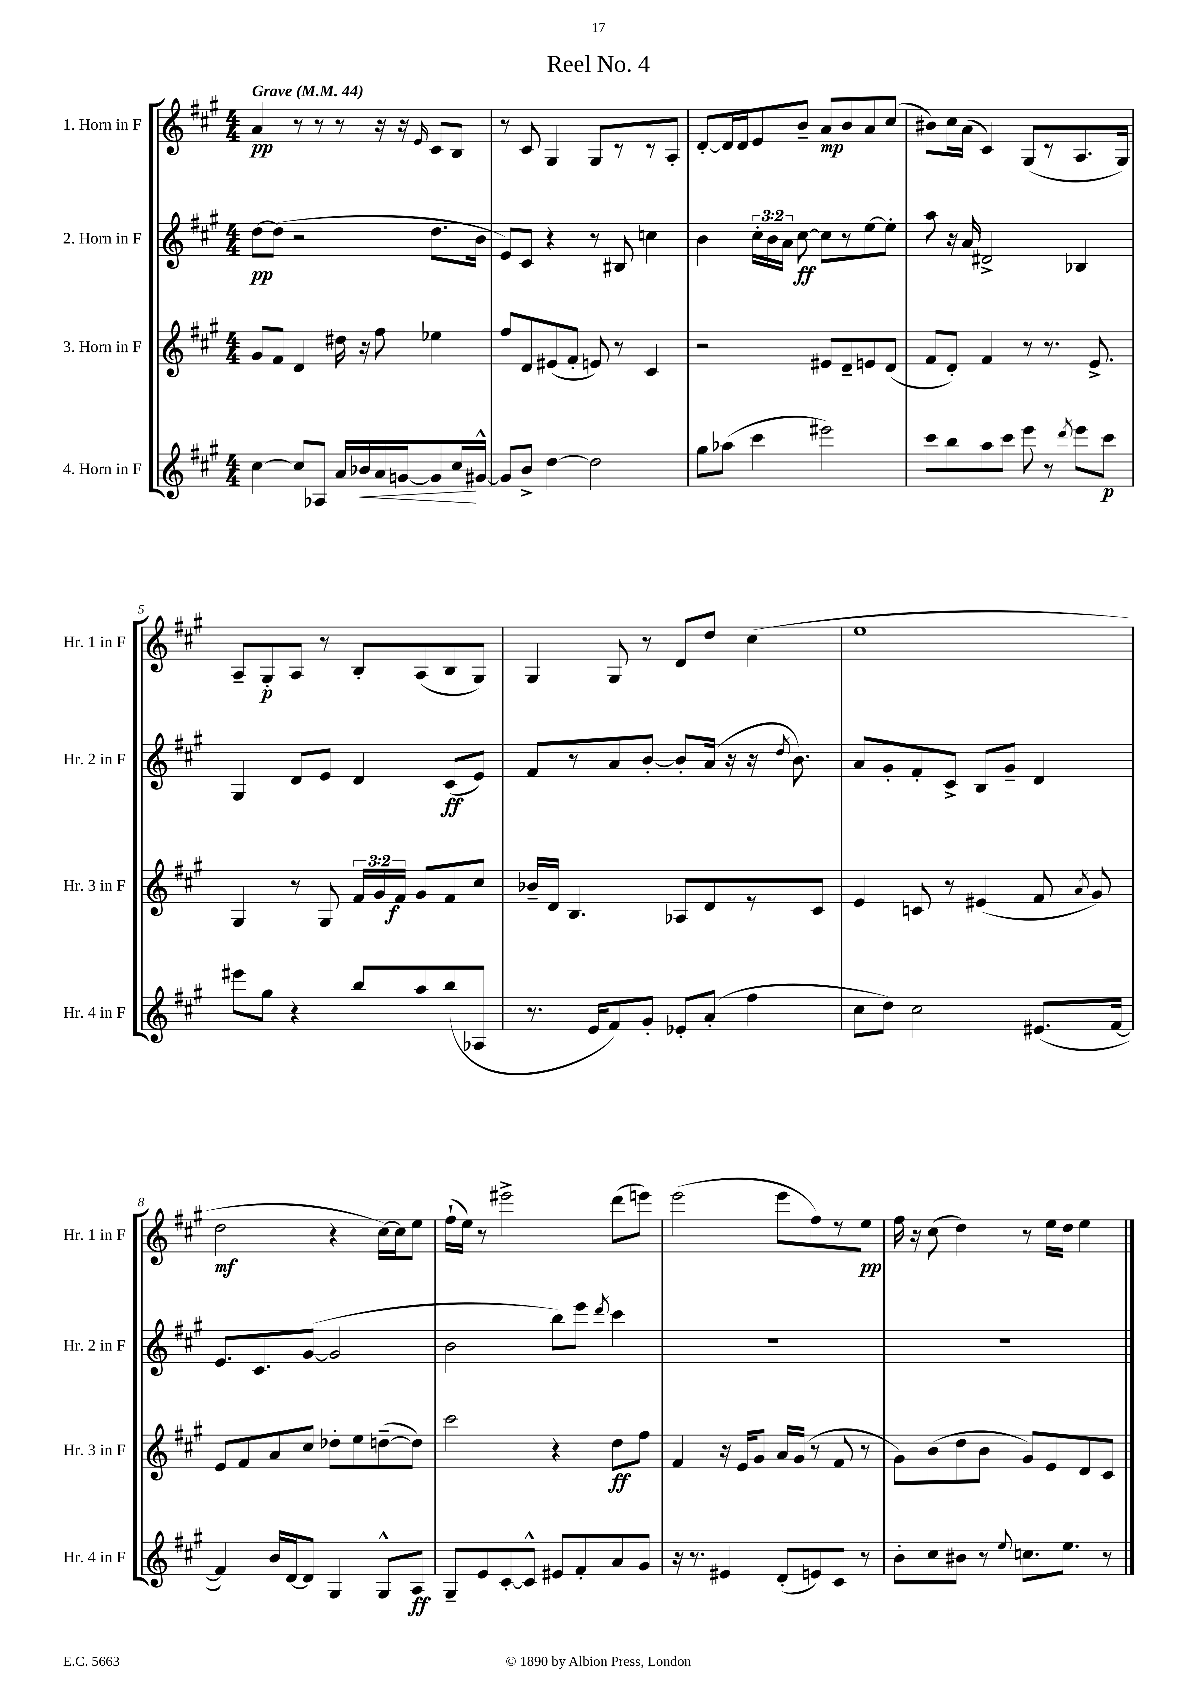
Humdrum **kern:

**kern	**dynam	**kern	**dynam	**kern	**dynam	**kern	**dynam
*part4	*part4	*part3	*part3	*part2	*part2	*part1	*part1
*staff4	*staff4	*staff3	*staff3	*staff2	*staff2	*staff1	*staff1
*I"4. Horn in F	*	*I"3. Horn in F	*	*I"2. Horn in F	*	*I"1. Horn in F	*
*I'Hr. 4 in F	*	*I'Hr. 3 in F	*	*I'Hr. 2 in F	*	*I'Hr. 1 in F	*
*clefG2	*	*clefG2	*	*clefG2	*	*clefG2	*
*k[f#c#g#]	*	*k[f#c#g#]	*	*k[f#c#g#]	*	*k[f#c#g#]	*
*M4/4	*	*M4/4	*	*M4/4	*	*M4/4	*
*MM44	*	*MM44	*	*MM44	*	*MM44	*
=1	=1	=1	=1	=1	=1	=1	=1
!	!	!	!	!	!	!LO:TX:a:B:t=Grave	!
[4cc#\	.	8g#/L	.	[8dd\L	pp	4a/	pp
.	.	8f#/J	.	(8dd\J]	.	.	.
8cc#/L]	.	4d/	.	2r	.	8r	.
8A-X/J	.	.	.	.	.	8r	.
16a/LL	.	16dd#X\	.	.	.	8r	.
!	!LO:HP:b	!	!	!	!	!	!
16b-X/	<	16r	.	.	.	.	.
16a/	.	8ff#\	.	.	.	16r	.
[16gn/J	.	.	.	.	.	16r	.
.	.	.	.	.	.	16qqe/	.
8g/]	.	4ee-X\	.	8.dd\L	.	8c#/L	.
16cc#/L	.	.	.	.	.	8B/J	.
[16g#X^^/JJ	[	.	.	16b\Jk	.	.	.
=2	=2	=2	=2	=2	=2	=2	=2
8g#/L]	.	8ff#/L	.	8e/L)	.	8r	.
8b^/J	.	8d/	.	8c#/J	.	8c#/	.
[4dd\	.	(8e#X/	.	4r	.	4G#/	.
.	.	8f#'/J	.	.	.	.	.
2dd\]	.	8en/)	.	8r	.	8G#/L	.
.	.	8r	.	8B#X/	.	8r	.
.	.	4c#/	.	4ccn\	.	8r	.
.	.	.	.	.	.	8A'/J	.
=3	=3	=3	=3	=3	=3	=3	=3
8gg#\L	.	2r	.	4b\	.	[8d'/L	.
(8aa-X\J	.	.	.	.	.	16d/L]	.
.	.	.	.	.	.	16d/J	.
4ccc#\	.	.	.	24cc#'\LL	.	8e/	.
.	.	.	.	24b\	.	.	.
.	.	.	.	24a\JJ	.	.	.
.	.	.	.	[8cc#\	ff	8b~/J	.
2eee#X\)	.	8e#X/L	.	8cc#\L]	.	8a/L	mp
.	.	8d~/	.	8r	.	8b/	.
.	.	8en/	.	[8ee\	.	8a/	.
.	.	(8d/J	.	8ee'\J]	.	(8cc#/J	.
=4	=4	=4	=4	=4	=4	=4	=4
8ccc#\L	.	8f#/L	.	8aa\	.	8b#X\L)	.
8bb\	.	8d'/J)	.	16r	.	16cc#\L	.
.	.	.	.	16a/	.	(16a\JJ	.
8aa\	.	4f#/	.	2d#X^/	.	4c#/)	.
8ccc#\J	.	.	.	.	.	.	.
8eee\	.	8r	.	.	.	(8G#/L	.
8r	.	8.r	.	.	.	8r	.
8qddd/	.	.	.	.	.	.	.
8eee\L	.	.	.	4B-X/	.	8.A/	.
.	.	8.e^/	.	.	.	.	.
8ccc#\J	p	.	.	.	.	.	.
.	.	.	.	.	.	16G#/Jk)	.
!!LO:LB:g=z
=5	=5	=5	=5	=5	=5	=5	=5
8eee#X\L	.	4G#/	.	4G#/	.	8A~/L	.
8gg#\J	.	.	.	.	.	8G#'/	p
4r	.	8r	.	8d/L	.	8A/J	.
.	.	8G#/	.	8e/J	.	8r	.
8bb/L	.	24f#/LL	.	4d/	.	8B'/L	.
.	.	24g#/	.	.	.	.	.
.	.	24f#/JJ	f	.	.	.	.
8aa/	.	8g#/L	.	.	.	(8A/	.
(8bb/	.	8f#/	.	(8c#/L	ff	8B/	.
8A-X/J	.	8cc#/J	.	8e/J)	.	8G#/J)	.
=6	=6	=6	=6	=6	=6	=6	=6
8.r	.	16b-X~/LL	.	8f#/L	.	4G#/	.
.	.	16d/JJ	.	.	.	.	.
.	.	4.B/	.	8r	.	.	.
16e/KL	.	.	.	.	.	.	.
8f#/)	.	.	.	8a/	.	8G#/	.
8g#'/J	.	.	.	[8b'/J	.	8r	.
8e-X'/L	.	8A-X/L	.	8b'/L]	.	8d/L	.
(8a'/J	.	8d/	.	(16a/Jk	.	8dd/J	.
.	.	.	.	16r	.	.	.
4ff#\	.	8r	.	16r	.	(4cc#\	.
.	.	.	.	8qdd/	.	.	.
.	.	.	.	8.b\)	.	.	.
.	.	8c#/J	.	.	.	.	.
=7	=7	=7	=7	=7	=7	=7	=7
8cc#\L	.	4e/	.	8a/L	.	1ee	.
8dd\J)	.	.	.	8g#'/	.	.	.
2cc#\	.	8cn/	.	8f#'/	.	.	.
.	.	8r	.	8c#^/J	.	.	.
.	.	(4e#X/	.	8B/L	.	.	.
.	.	.	.	8g#~/J	.	.	.
(8.e#X/L	.	8f#/	.	4d/	.	.	.
.	.	8qa/	.	.	.	.	.
.	.	8g#/)	.	.	.	.	.
[16f#/Jk	.	.	.	.	.	.	.
!!LO:LB:g=z
=8	=8	=8	=8	=8	=8	=8	=8
4f#/])	.	8e/L	.	8.e/L	.	2dd\	mf
.	.	8f#/	.	.	.	.	.
.	.	.	.	8.c#/	.	.	.
16b/LL	.	8a/	.	.	.	.	.
[16d/J	.	.	.	.	.	.	.
8d/J]	.	8cc#/J	.	([8g#/J	.	.	.
4G#/	.	8dd-X'\L	.	2g#/]	.	4r	.
.	.	8ee\	.	.	.	.	.
8G#^^/L	.	([8ddn~\	.	.	.	[16cc#\LL)	.
.	.	.	.	.	.	16cc#\J]	.
8A/J	ff	8dd\J])	.	.	.	8ee\J	.
=9	=9	=9	=9	=9	=9	=9	=9
8G#~/L	.	2ccc#\	.	2b\	.	(16ff#`\LL	.
.	.	.	.	.	.	16ee\JJ)	.
8e/	.	.	.	.	.	8r	.
[8c#'/	.	.	.	.	.	2eee#X^\	.
8c#^^/J]	.	.	.	.	.	.	.
8e#X/L	.	4r	.	8bb\L)	.	.	.
8f#'/	.	.	.	8eee\J	.	.	.
.	.	.	.	8qddd/	.	.	.
8a/	.	8dd\L	ff	4ccc#\	.	(8ddd\L	.
8g#/J	.	8ff#\J	.	.	.	8eeen\J)	.
=10	=10	=10	=10	=10	=10	=10	=10
16r	.	4f#/	.	1r	.	(2eee\	.
8.r	.	.	.	.	.	.	.
4e#X/	.	16r	.	.	.	.	.
.	.	16e/KL	.	.	.	.	.
.	.	8g#/J	.	.	.	.	.
(8d'/L	.	16a/LL	.	.	.	8eee\L	.
.	.	(16g#/JJ	.	.	.	.	.
8en/)	.	8r	.	.	.	8ff#\)	.
8c#/J	.	8f#/	.	.	.	8r	.
8r	.	8r	.	.	.	8ee\J	pp
=11	=11	=11	=11	=11	=11	=11	=11
8b'\L	.	8g#\L)	.	1r	.	16ff#\	.
.	.	.	.	.	.	16r	.
8cc#\	.	(8b\	.	.	.	(8cc#\	.
8b#X\J	.	8dd\	.	.	.	4dd\)	.
8r	.	8b\J	.	.	.	.	.
8qqee/	.	.	.	.	.	.	.
8.ccn\L	.	8g#/L)	.	.	.	8r	.
.	.	8e/	.	.	.	16ee\LL	.
8.ee\J	.	.	.	.	.	16dd\JJ	.
.	.	8d/	.	.	.	4ee\	.
8r	.	8c#/J	.	.	.	.	.
==	==	==	==	==	==	==	==
*-	*-	*-	*-	*-	*-	*-	*-
